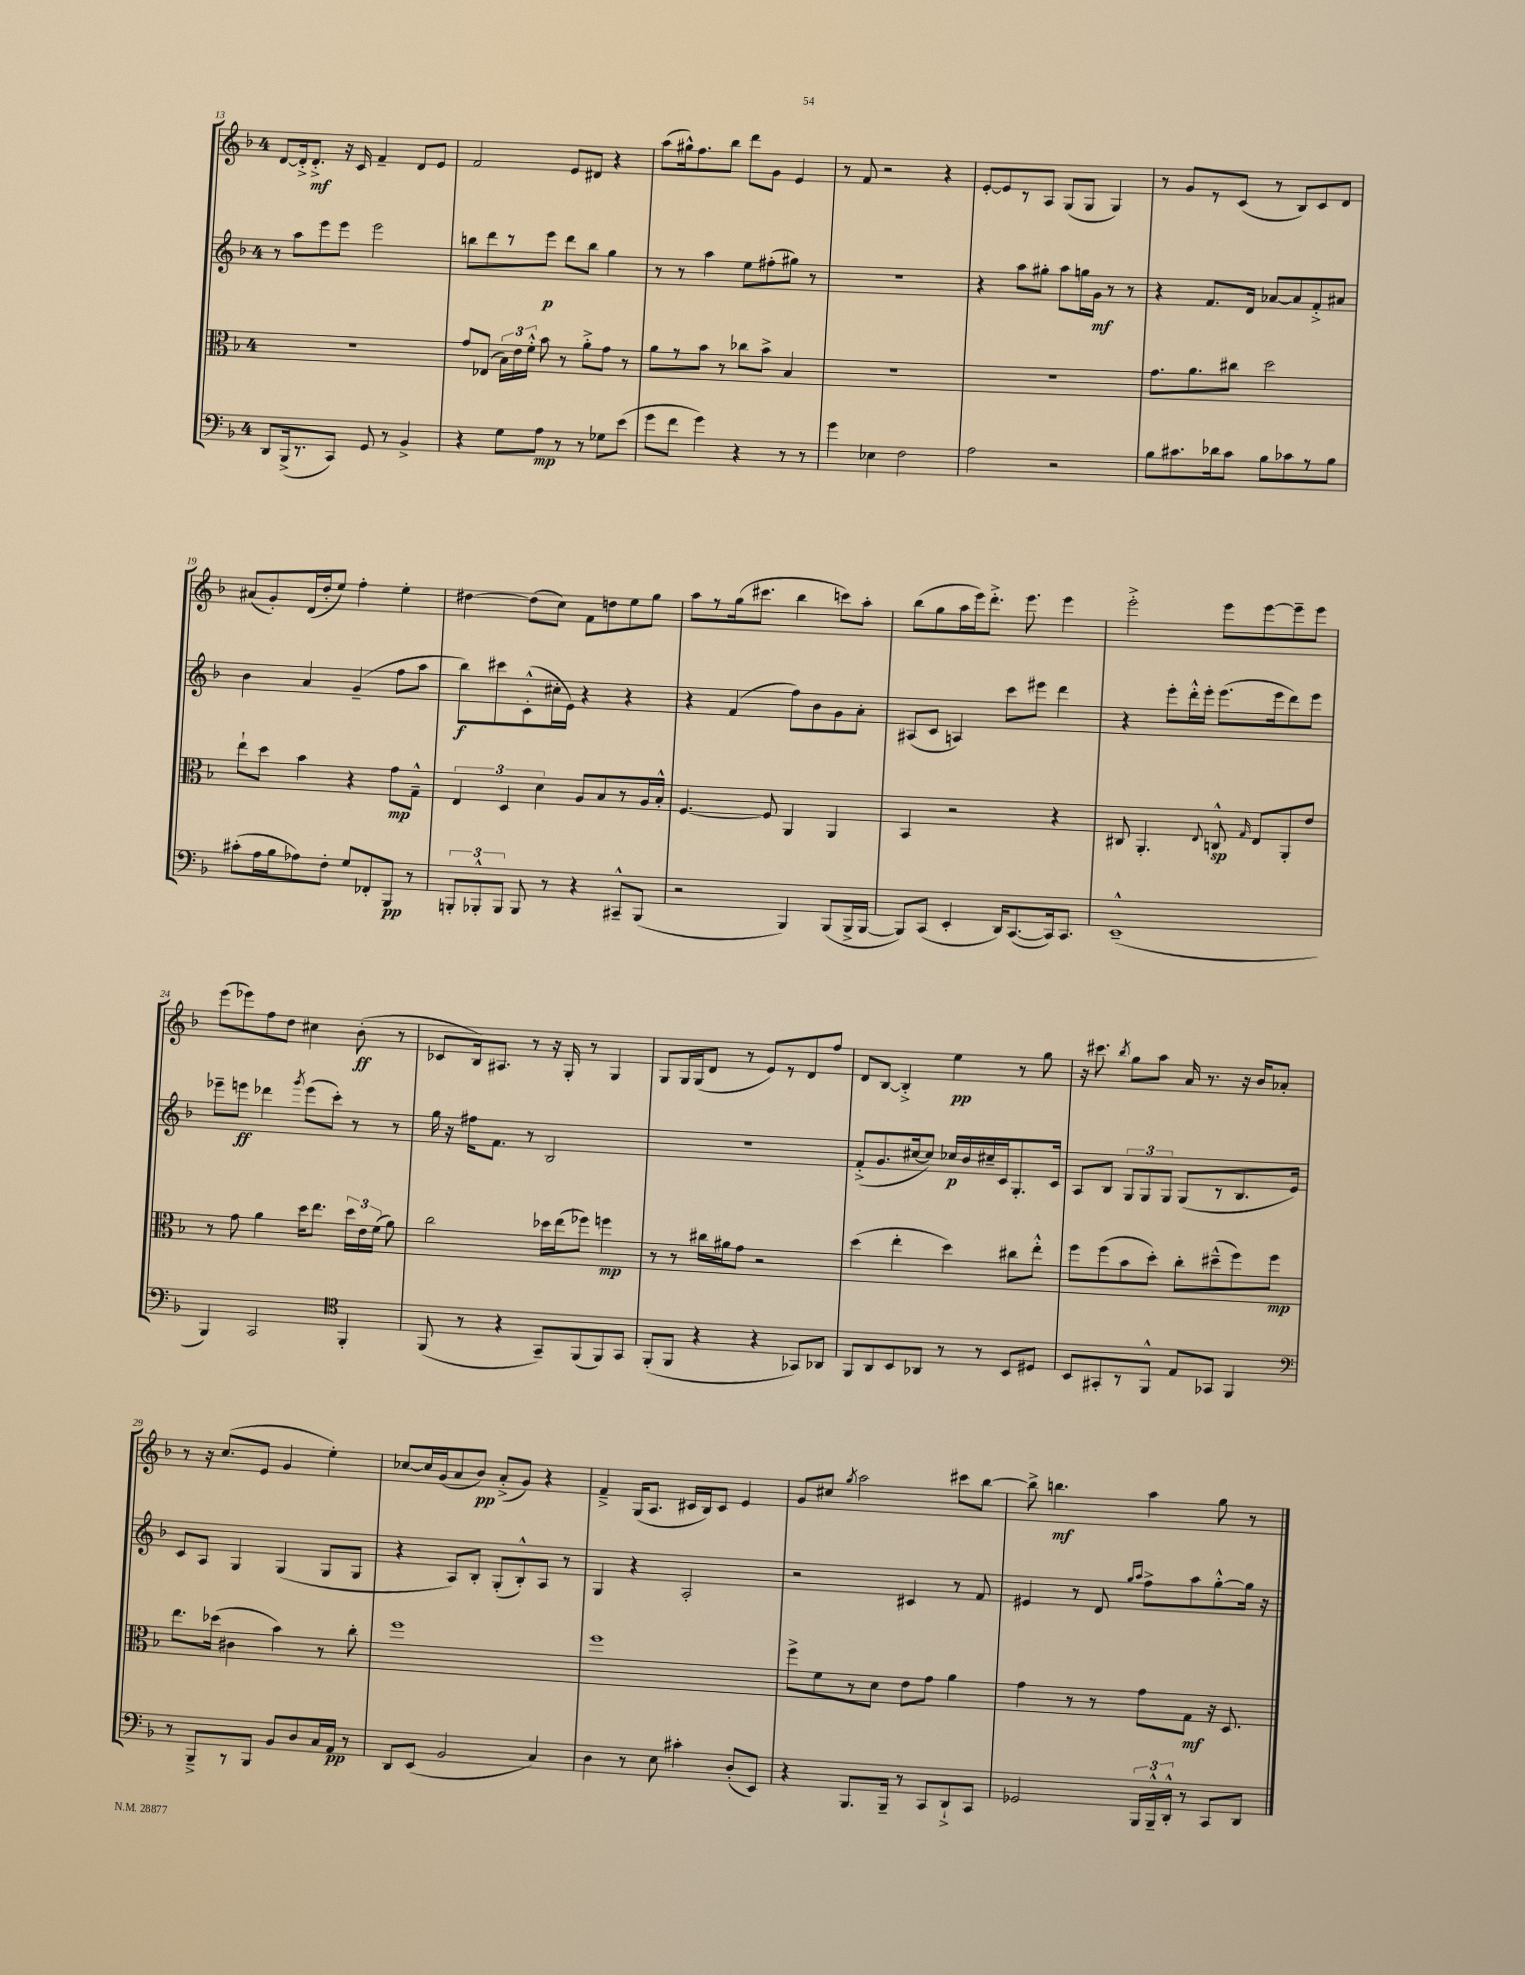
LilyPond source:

<<
\new StaffGroup <<
\new Staff = "s0" {
    \clef treble \key f \major \once \override Staff.TimeSignature.style = #'single-digit \time 4/4
    \autoBeamOff d'8[~ d'16-.-> d'8.]-.->\mf r16 c'16 f'4-- d'8[ e'8] |
    f'2 e'8[ dis'8] r4 |
    a''8[( gis''16-^) f''8. bes''8] d'''8[ g'8] e'4 |
    r8 f'8 r2 r4 |
    e'8[~-. e'8 r8 a8] g8[( g8] g4) |
    r8 g'8[ r8 c'8]( r8 bes8[) c'8 d'8] |
    ais'8[( g'8-.) d'16( d''16-. e''8]) f''4-. e''4-. |
    dis''4~ dis''8[( c''8]) f'8[ d''8 e''8 g''8] |
    a''8[ r8 g''16( cis'''8.] bes''4 c'''8[) a''8]-. |
    bes''8[( g''8 a''16 e'''16) d'''8.]-.-> e'''8. e'''4 |
    e'''2-.-> e'''8[ e'''8~ e'''8-- e'''8] |
    e'''8[( ees'''8) f''8 d''8] cis''4 bes'8-.\ff( r8 |
    ces'8[ bes16) ais8.] r8 r16 g16-. r8 g4 |
    g8[ g16 g16( d'8] r8 e'8[) r8 d'8 f''8] |
    d'8[ bes8]~ bes4-.-> e''4\pp r8 g''8 |
    r16 cis'''8. \acciaccatura { bes''8 } g''8[ a''8] a'16 r8. r16 bes'16[ aes'8]-. |
    r8 r16 c''8.[( e'8] g'4 e''4-.) |
    ces''8[~ ces''16 g'16( a'8 bes'8]\pp) a'8[-.->( g'8]) r4 |
    f'4---> g16[( a8.] cis'16[ bes16) cis'8] e'4 |
    g'8[ cis''8] \acciaccatura { g''8 } a''2 cis'''8[ bes''8]~ |
    bes''8-> b''4.\mf a''4 g''8 r8 \bar "|." |
}
\new Staff = "s1" {
    \clef treble \key f \major \once \override Staff.TimeSignature.style = #'single-digit \time 4/4
    \autoBeamOff r8 a''8[ e'''8 e'''8] e'''2 |
    b''8[ d'''8 r8 e'''8]\p d'''8[ b''8] g''4 |
    r8 r8 a''4 e''8[ fis''8-.( gis''8]) r8 |
    r1 |
    r4 a''8[ gis''8]-. a''8[ g''16 g'16]\mf r8 r8 |
    r4 f'8.[ d'16] aes'8[~ aes'8 f'8-.-> ais'8] |
    bes'4 a'4 g'4--( f''8[ a''8] |
    bes''8[\f) cis'''8 c'8-.-^( cis''16-. e'16]) r4 r4 |
    r4 f'4( f''8[) bes'8 g'8 a'8]-. |
    ais8[( c'8] a4) c'''8[ eis'''8] d'''4 |
    r4 e'''8[-. d'''16-.-^ e'''16]-. e'''8.[( e'''16 d'''8) e'''8] |
    ees'''8[-- e'''8]\ff des'''4 \acciaccatura { g'''8 } e'''8[( c'''8]-.) r8 r8 |
    g''16 r16 fis''16[ f'8.] r8 bes2 |
    R1 |
    f'8[-.->( g'8. cis''16~ cis''8]) ces''16[\p bes'16 cis''16-- c'16 g8.-. c'16] |
    a8[ bes8] \tuplet 3/2 { g8[ g8 g8] } g8[( r8 bes8. e'16]) |
    c'8[ a8] g4 g4( g8[ g8] |
    r4 a8[) bes8]-. g8[-.( bes8-.-^) a8] r8 |
    g4 r4 a2-. |
    r2 cis'4 r8 f'8 |
    eis'4 r8 d'8 \grace { g''16[ a''16] } f''8[-> a''8 g''8~-.-^ g''16] r16 \bar "|." |
}
\new Staff = "s2" {
    \clef alto \key f \major \once \override Staff.TimeSignature.style = #'single-digit \time 4/4
    \autoBeamOff R1 |
    g'8[ ees8]( \tuplet 3/2 { bes16[) e'16 f'16]-.-^ } bes'8 r8 a'8[-.-> g'8] r8 |
    a'8[ r8 bes'8] r8 ces''8[ bes'8]-> bes4 |
    R1 |
    R1 |
    g'8.[ a'8. cis''8] d''2 |
    e''8[-! d''8] bes'4 r4 g'8[\mp g8]---^ |
    \tuplet 3/2 { e4 d4 d'4 } a8[ bes8 r8 a16 bes16]-.-^ |
    f4.~ f8 a,4 a,4 |
    bes,4 r2 r4 |
    cis8 a,4.-. \appoggiatura { e8 } c8-^\sp \grace { g16 } e8[ a,8-. e'8] |
    r8 g'8 a'4 d''16[ e''8.] \tuplet 3/2 { d''16[ e'16 f'16]( } a'8) |
    c''2 des''16[ e''16( fes''8]) f''4\mp |
    r8 r8 cis''16[ ais'16 g'8] r2 |
    d''4( e''4-. d''4) cis''8[ e''8]-.-^ |
    f''8[ f''8( bes'8 d''8]-.) c''8[-. dis''8---^( f''8) f''8]\mp |
    e''8.[ des''16]( cis'4 bes'4) r8 c''8-. |
    f''1 |
    f''1 |
    f''8[-> f'8 r8 d'8] e'8[ g'8] a'4 |
    g'4 r8 r8 g'8[ g8]\mf r16 d8. \bar "|." |
}
\new Staff = "s3" {
    \clef bass \key f \major \once \override Staff.TimeSignature.style = #'single-digit \time 4/4
    \autoBeamOff d,8[ bes,,16->( r8. c,8]) g,8 r8 bes,4-> |
    r4 g8[ a8]\mp r8 r8 ges8[ e'8]( |
    g'8[ f'8] g'4) r4 r8 r8 |
    g'4 ees4 f2 |
    a2 r2 |
    bes8[ cis'8. des'16 cis'8] bes8[ ces'8 r8 bes8] |
    cis'8[-.( a16 bes16 aes8) f8]-. g8[ fes,8-. bes,,8]\pp r8 |
    \tuplet 3/2 { b,,8[-. bes,,8-.-^ bes,,8] } bes,,8 r8 r4 cis,8[---^ bes,,8]( |
    r2 bes,,4) bes,,8[( bes,,16-> bes,,16]~ |
    bes,,8[) c,8]( e,4-. d,16[) c,8.~( c,16) c,8.] |
    e,1---^( |
    bes,,4) c,2 \clef tenor f,4-. |
    f,8( r8 r4 g,8[--) f,8( f,8) g,8] |
    f,8[-.( f,8] r4 r4 ges,8[) aes,8] |
    f,8[ a,8 bes,8 aes,8] r8 r8 bes,8[ dis8] |
    bes,8[ gis,8-. r8 f,8]-^ e8[ ges,8] f,4 |
    \clef bass r8 bes,,8[---> r8 bes,,8] bes,8[ d8 c16 a,16]\pp r8 |
    d,8[ e,8]( bes,2 c4) |
    d4 r8 e8 cis'4-. d8[-.( e,8]) |
    r4 bes,,8.[ bes,,16]-- r8 c,8[ d,8-!-> c,8] |
    ges,2 \tuplet 3/2 { bes,,16[ bes,,16---^ d,16]-.-^ } r8 c,8[ d,8] \bar "|." |
}
>>
>>
\layout { \context { \Score currentBarNumber = #13 } }
